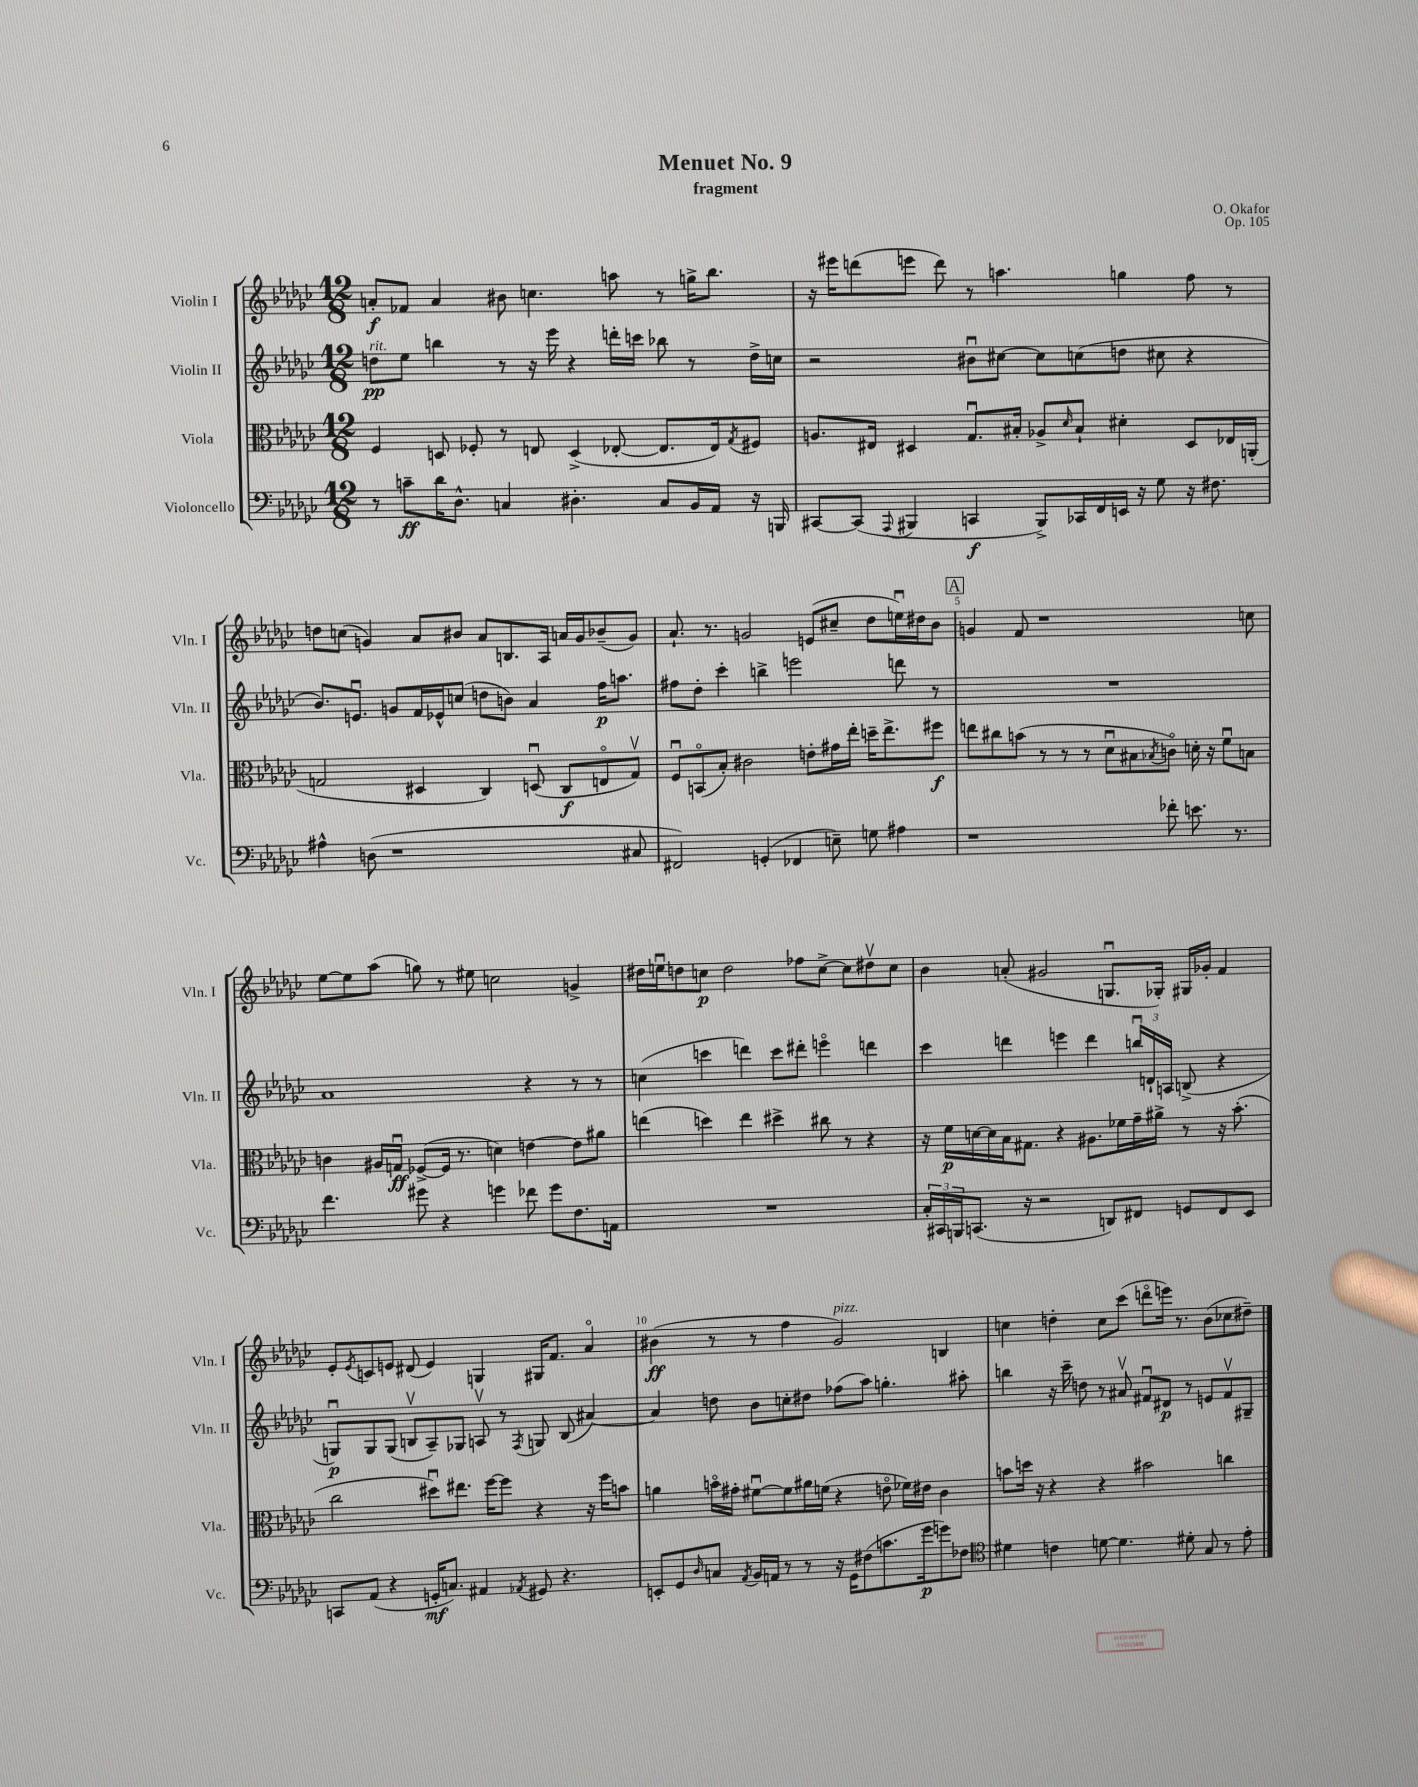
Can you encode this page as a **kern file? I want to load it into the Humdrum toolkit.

**kern	**dynam	**kern	**dynam	**kern	**dynam	**kern	**dynam
*part4	*part4	*part3	*part3	*part2	*part2	*part1	*part1
*staff4	*staff4	*staff3	*staff3	*staff2	*staff2	*staff1	*staff1
*I"Violoncello	*	*I"Viola	*	*I"Violin II	*	*I"Violin I	*
*I'Vc.	*	*I'Vla.	*	*I'Vln. II	*	*I'Vln. I	*
*clefF4	*	*clefC3	*	*clefG2	*	*clefG2	*
*k[b-e-a-d-g-c-]	*	*k[b-e-a-d-g-c-]	*	*k[b-e-a-d-g-c-]	*	*k[b-e-a-d-g-c-]	*
*M12/8	*	*M12/8	*	*M12/8	*	*M12/8	*
=1	=1	=1	=1	=1	=1	=1	=1
!	!	!	!	!LO:TX:a:i:t=rit.	!	!	!
8r	.	4F/	.	8ddn\L	pp	8an'/L	f
8cn~\L	ff	.	.	8ee-\J	.	8f-X/J	.
16d-\K	.	8Dn/	.	4bbn\	.	4a/	.
8.D-^^\J	.	.	.	.	.	.	.
.	.	8F-X'/	.	.	.	.	.
4Cn/	.	8r	.	8r	.	8b#X\	.
.	.	8En/	.	16r	.	4.ccn\	.
.	.	.	.	16eee-\	.	.	.
4.D#X'\	.	(4D^/	.	4r	.	.	.
.	.	[8E-X'/	.	16dddn'\LL	.	8aan\	.
.	.	.	.	16cccn\JJ	.	.	.
8C/L	.	8.E-/L]	.	8bb-X\	.	8r	.
16BB-/L	.	.	.	8r	.	16ggn^\KL	.
16AA-/JJ	.	16E-/k)	.	.	.	8.bb-\J	.
.	.	8qG-/	.	.	.	.	.
16r	.	8F#X/J	.	16dd^\LL	.	.	.
16BBBn/	.	.	.	16ccn\JJ	.	.	.
=2	=2	=2	=2	=2	=2	=2	=2
[8CC#X/L	.	8.An/L	.	2r	.	16r	.
.	.	.	.	.	.	16eee#X\KL	.
(8CC#/J]	.	.	.	.	.	(8dddn\	.
.	.	16E#X/Jk	.	.	.	.	.
8qqAAA-/	.	.	.	.	.	.	.
4BBB#X/	.	4D#X/	.	.	.	8eeen\J	.
.	.	.	.	.	.	8ddd\)	.
4CCn/	f	8.G-u/L	.	8b#Xu\L	.	8r	.
.	.	.	.	[8cc#X\J	.	4.aan\	.
.	.	16B#X'/Jk	.	.	.	.	.
8BBB#^/L)	.	8A-X^/L	.	8cc#\L]	.	.	.
.	.	16qqd-/	.	.	.	.	.
16CC-X/L	.	8B#`/J	.	(8ccn\	.	.	.
16FF/	.	.	.	.	.	.	.
16EEn/JJ	.	4d#X'\	.	8ddn\J	.	4ggn\	.
16r	.	.	.	.	.	.	.
8G-\	.	.	.	8cc#X\	.	.	.
16r	.	8D#/L	.	4r	.	8ff\	.
8.F#X\	.	.	.	.	.	.	.
.	.	16E-X/L	.	.	.	8r	.
.	.	(16AAn'/JJ	.	.	.	.	.
!!LO:LB:g=z
=3	=3	=3	=3	=3	=3	=3	=3
4A#X^^\	.	2Gn/	.	8.b-/L)	.	8ddn\L	.
.	.	.	.	.	.	(8ccn\J	.
.	.	.	.	8.enu/J	.	.	.
(8Dn\	.	.	.	.	.	4gn/)	.
1r	.	.	.	8gn/L	.	.	.
.	.	4D#X/	.	16f/L	.	8a-/L	.
.	.	.	.	16e-X^^/J	.	.	.
.	.	.	.	(8ccn/J	.	8b#X/J	.
.	.	4C-/)	.	8ddn\L	.	8a-/L	.
.	.	.	.	8bn\J)	.	8.Bn/	.
.	.	(8Dnu/	.	4a-/	.	.	.
.	.	.	.	.	.	16A-/Jk	.
.	.	8C-/L	f	.	.	16an/LL	.
.	.	.	.	.	.	16g/J	.
.	.	8En/	.	16ff\KL	p	(8b-X~/	.
.	.	.	.	8.aan\J	.	.	.
8C#X/	.	8Gv/J)	.	.	.	8g/J)	.
=4	=4	=4	=4	=4	=4	=4	=4
2FF#X/)	.	8Fu/L	.	8ff#X\L	.	8.a-`/	.
.	.	(8BBn/	.	8dd-'\J	.	.	.
.	.	.	.	.	.	8.r	.
.	.	8B-'/J)	.	4ccc-'\	.	.	.
.	.	2c#X\	.	.	.	2gn/	.
(4GGn'/	.	.	.	4bbn^\	.	.	.
4FF-X/	.	.	.	2eeen\	.	.	.
.	.	8en'\L	.	.	.	(8en/L	.
8En~\)	.	16g#X\L	.	.	.	8cc#X~/J	.
.	.	16ee-'\JJ	.	.	.	.	.
8Gn\	.	16ddn~\KL	.	.	.	8dd-\L	.
.	.	8.ee-^\	.	.	.	.	.
4A#X\	.	.	.	8dddn\	.	16eenu\L)	.
.	.	.	.	.	.	16dd#X\J	.
.	.	8ff#X\J	f	8r	.	8b-\J	.
!!LO:REH:place=s1:t=A
=5	=5	=5	=5	=5	=5	=5	=5
1r	.	8een\L	.	1.r	.	4gn/	.
.	.	8cc#X\	.	.	.	.	.
.	.	(8bn\J	.	.	.	8f/	.
.	.	8r	.	.	.	1r	.
.	.	8r	.	.	.	.	.
.	.	8r	.	.	.	.	.
.	.	8d-u\L	.	.	.	.	.
.	.	8B#X\	.	.	.	.	.
.	.	8qB-X/	.	.	.	.	.
8f-X'\	.	8cn\J)	.	.	.	.	.
8.en\	.	16dn'\	.	.	.	.	.
.	.	16r	.	.	.	.	.
.	.	8fu\L	.	.	.	.	.
8.r	.	.	.	.	.	.	.
.	.	8Bn\J	.	.	.	8ccn\	.
!!LO:LB:g=z
=6	=6	=6	=6	=6	=6	=6	=6
4.f\	.	4cn\	.	1a-	.	[8ee-\L	.
.	.	.	.	.	.	8ee-\]	.
.	.	16A#X/LL	.	.	.	(8aa-\J	.
.	.	16Gnu/JJ	ff	.	.	.	.
8g#X\	.	([8F-X^/L	.	.	.	8ggn\)	.
4r	.	16F-/Jk]	.	.	.	8r	.
.	.	8.r	.	.	.	.	.
.	.	.	.	.	.	8ee#X\	.
4gn\	.	4dn\)	.	.	.	2ccn\	.
8f-X\	.	[4en\	.	4r	.	.	.
8g\L	.	.	.	.	.	.	.
8.F\	.	8e\L]	.	8r	.	4gn^/	.
.	.	8a#X\J	.	8r	.	.	.
16AAn\Jk	.	.	.	.	.	.	.
=7	=7	=7	=7	=7	=7	=7	=7
1.r	.	(4een\	.	(4ccn\	.	16dd#X\LL	.
.	.	.	.	.	.	16eenu\J	.
.	.	.	.	.	.	8ddn\	.
.	.	4ddn\)	.	4cccn\	.	8ccn\J	p
.	.	.	.	.	.	2dd\	.
.	.	4ee\	.	4dddn\)	.	.	.
.	.	4dd#X^\	.	8ccc\L	.	.	.
.	.	.	.	8ddd#X'\J	.	8ff-X\L	.
.	.	8cc#X\	.	4eeen\	.	[8cc^\J	.
.	.	8r	.	.	.	8cc\L]	.
.	.	4r	.	4dddn\	.	8dd#Xv\	.
.	.	.	.	.	.	8cc\J	.
=8	=8	=8	=8	=8	=8	=8	=8
24C-'/LL	.	16r	.	4ccc-\	.	4b-\	.
24CC#X/	.	.	.	.	.	.	.
.	.	16f\LL	p	.	.	.	.
24BBBn/J	.	.	.	.	.	.	.
(8.CCn/J	.	[16dn\	.	.	.	.	.
.	.	16d\]	.	.	.	.	.
.	.	16B-\J	.	4dddn\	.	(8an'/	.
16r	.	8.G#X\J	.	.	.	.	.
2r	.	.	.	.	.	2g#X/	.
.	.	4r	.	4eeen\	.	.	.
.	.	8.A#X\L	.	4ddd\	.	.	.
8DDn/L)	.	.	.	.	.	8.Gnu/L	.
.	.	16f-X\L	.	.	.	.	.
8FF#X/J	.	16g-~\	.	24bbnu/LL	.	.	.
.	.	.	.	24dn`/	.	.	.
.	.	16a#X^\JJ	.	.	.	16G-X'/Jk)	.
.	.	.	.	24An/JJ	.	.	.
8GGn/L	.	8r	.	(8Bn^/	.	16G#X/LL	.
.	.	.	.	.	.	16g-X'/JJ	.
8FF#/	.	16r	.	4r	.	4f/	.
.	.	(8.b-'\	.	.	.	.	.
8EE-/J	.	.	.	.	.	.	.
!!LO:LB:g=z
=9	=9	=9	=9	=9	=9	=9	=9
8CCn/L	.	2cc-\	.	8Gnu/L)	p	8e-'/L	.
.	.	.	.	.	.	8qe-/	.
(8AA-/J	.	.	.	8G/	.	8cn/	.
4r	.	.	.	(8G/J	.	8en/J	.
.	.	.	.	8Bnv/L	.	(8d#X/	.
16GGn'/KL	mf	8dd#Xu\L)	.	8A-~/)	.	4e/)	.
8.Cn/J)	.	.	.	.	.	.	.
.	.	8.ee#X\J	.	8G-X/J	.	.	.
4AA#X/	.	.	.	8Anv/	.	4Gn/	.
.	.	[16ff\KL	.	.	.	.	.
.	.	8ff\J]	.	8r	.	.	.
8qAA-X/	.	.	.	8qF/	.	.	.
8GG#X/	.	4r	.	8Gn/	.	16G#X/KL	.
.	.	.	.	.	.	8.f/J	.
4.r	.	.	.	(8B/	.	.	.
.	.	16r	.	[4a#X/)	.	4a-/	.
.	.	16ff\KL	.	.	.	.	.
.	.	8bn\J	.	.	.	.	.
=10	=10	=10	=10	=10	=10	=10	=10
8EEn'/L	.	4an\	.	4a#/]	.	(4b#X\	ff
8GG-/	.	.	.	.	.	.	.
16qqD-/	.	.	.	.	.	.	.
8Cn/J	.	16bn\LL	.	8ddn\	.	8r	.
.	.	16g#X'\JJ	.	.	.	.	.
8qAA-/	.	.	.	.	.	.	.
16BB-/LL	.	[8f#Xu\L	.	8b-\L	.	8r	.
16AAn/JJ	.	.	.	.	.	.	.
8r	.	8f#\]	.	8ccn'\	.	4ff\	.
8r	.	16a#X\L	.	8dd#X\J	.	.	.
.	.	(16fn\JJ	.	.	.	.	.
!	!	!	!	!	!	!LO:TX:a:i:t=pizz.	!
16r	.	4r	.	(8ff-X\L	.	2g-/)	.
16GG-\KL	.	.	.	.	.	.	.
(8F#X\	.	.	.	8aa-\J)	.	.	.
8.cn\	.	8en\	.	4.ggn'\	.	.	.
.	.	16f-X\LL)	.	.	.	.	.
16g-\k	p	16e#X\JJ	.	.	.	.	.
8gn\)	.	4c-\	.	.	.	4Bn/	.
8F-X\J	.	.	.	8aa#X'\	.	.	.
=11	=11	=11	=11	=11	=11	=11	=11
*clefC4	*	*	*	*	*	*	*
4d#X\	.	8bn\L	.	4bbn\	.	4ccn\	.
.	.	16ddn\Jk	.	.	.	.	.
.	.	16r	.	.	.	.	.
4cn\	.	4r	.	16r	.	4ddn'\	.
.	.	.	.	16ccc-~\	.	.	.
.	.	.	.	8ddn\	.	.	.
[8dn\	.	4r	.	8r	.	8cc\L	.
4.d\]	.	.	.	8a#Xv/	.	(8ccc-\J	.
.	.	2b#X\	.	8f#Xu/L	.	8dddn\L	.
.	.	.	.	8d#X/J	p	16eeen\Jk)	.
.	.	.	.	.	.	8.r	.
8d#X'\	.	.	.	8r	.	.	.
8G-/	.	.	.	8en/L	.	(8b-\L	.
8r	.	4ccn\	.	8f#v/	.	8cc-X\	.
8e-'\	.	.	.	8G#X~/J	.	8dd#X~\J)	.
==	==	==	==	==	==	==	==
*-	*-	*-	*-	*-	*-	*-	*-
